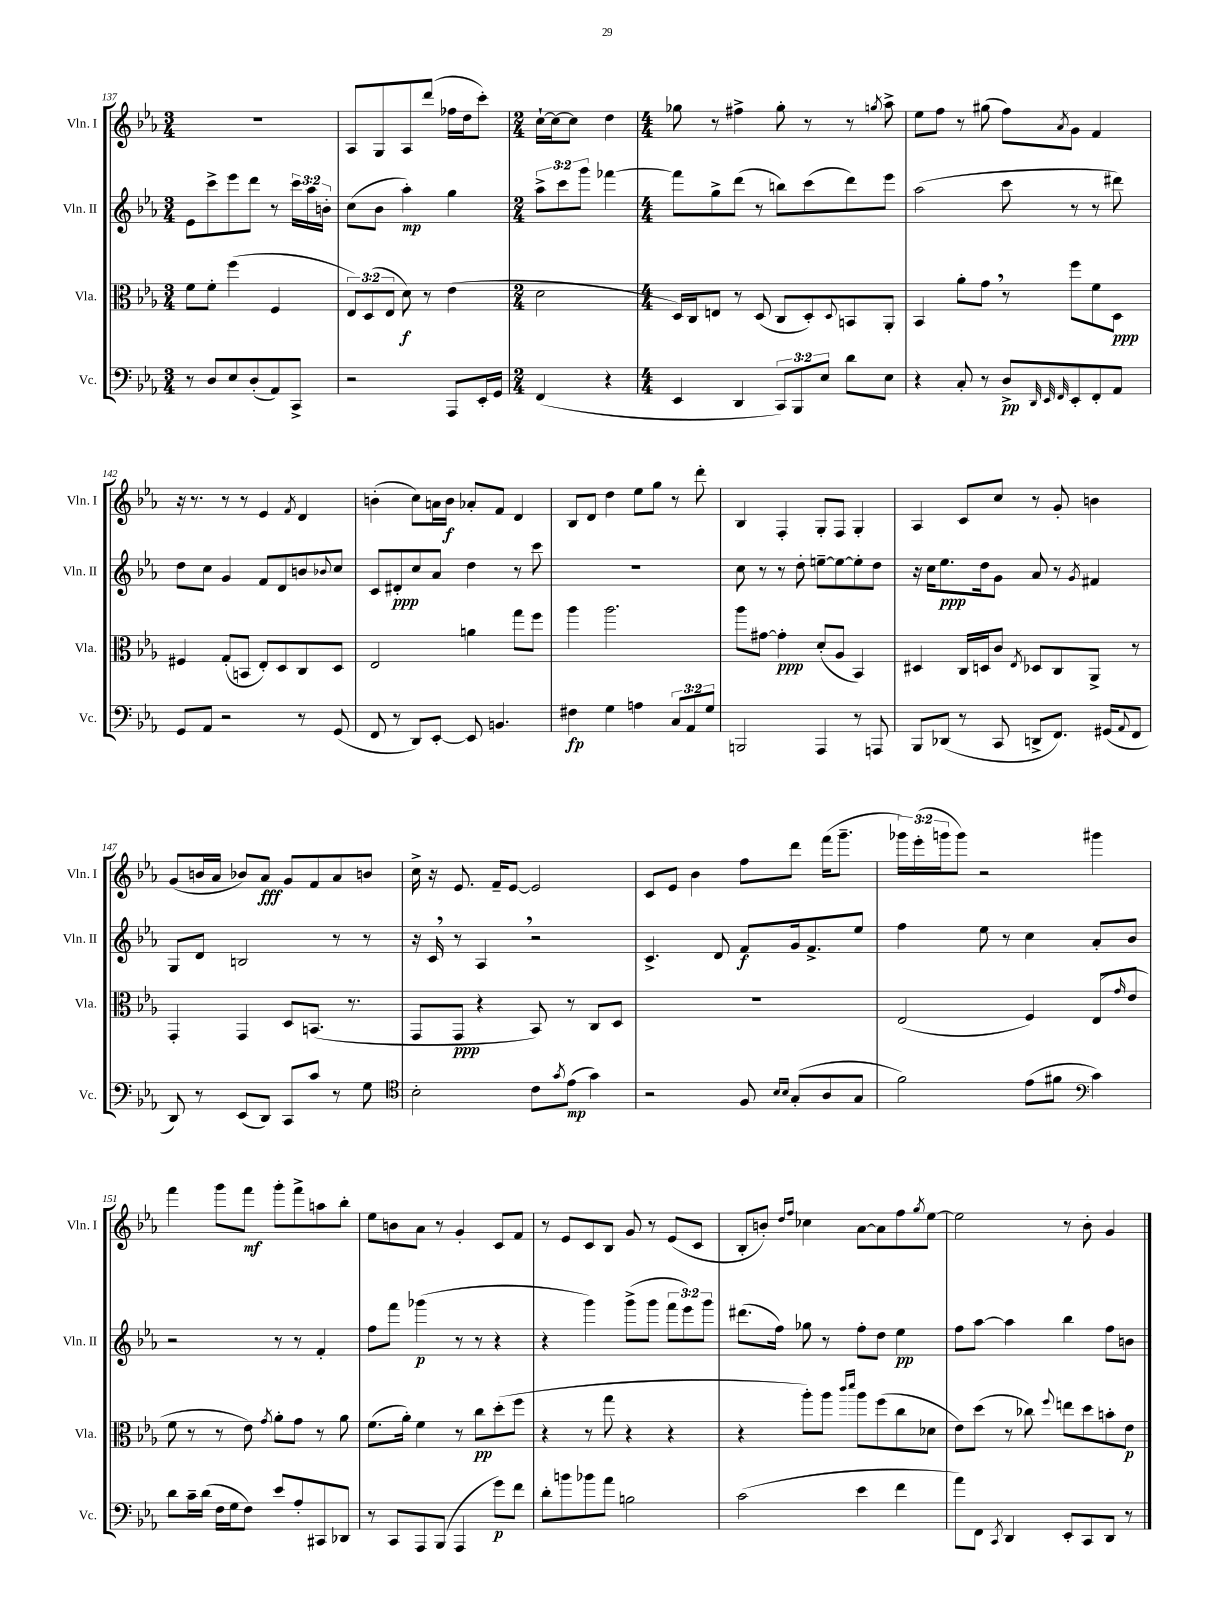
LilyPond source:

<<
\new StaffGroup <<
\new Staff = "s0" \with { instrumentName = "Vln. I" shortInstrumentName = "Vln. I" } {
    \clef treble \key ees \major \numericTimeSignature \time 3/4 \override Staff.TupletNumber.text = #tuplet-number::calc-fraction-text
    R2. |
    aes8 g8 aes8 d'''8( fes''16 d''16 c'''8-.) |
    \numericTimeSignature \time 2/4 c''16~-! c''16~ c''8 d''4 |
    \numericTimeSignature \time 4/4 ges''8 r8 fis''4-> ges''8-. r8 r8 \acciaccatura { g''8 } aes''8-> |
    ees''8 f''8 r8 gis''8( f''8) \acciaccatura { aes'8 } g'8 f'4 |
    r16 r8. r8 r8 ees'4 \acciaccatura { f'8 } d'4 |
    b'4-.( c''8) a'16 b'16\f aes'8-. f'8 d'4 |
    bes8 d'8 d''4 ees''8 g''8 r8 d'''8-. |
    bes4 f4-. g8-. f8 g4-. |
    aes4 c'8 c''8 r8 g'8-. b'4 |
    g'8( b'16 aes'16 bes'8) aes'8\fff g'8 f'8 aes'8 b'8 |
    c''16-> r16 ees'8. f'16-- ees'8~ ees'2 |
    c'8 ees'8 bes'4 f''8 d'''8 f'''16( g'''8.-- |
    \tuplet 3/2 { ges'''16) ees'''16-.( g'''16 } g'''8) r2 gis'''4 |
    f'''4 g'''8 f'''8\mf g'''8-. f'''8-> a''8 bes''8-. |
    ees''8 b'8 aes'8 r8 g'4-. c'8 f'8 |
    r8 ees'8 c'8 bes8 g'8 r8 ees'8( c'8 |
    bes8-. b'8-.) \grace { d''16 f''16 } ces''4 aes'8~ aes'8 f''8 \acciaccatura { g''8 } ees''8~ |
    ees''2 r8 bes'8-. g'4 \bar "|." |
}
\new Staff = "s1" \with { instrumentName = "Vln. II" shortInstrumentName = "Vln. II" } {
    \clef treble \key ees \major \numericTimeSignature \time 3/4 \override Staff.TupletNumber.text = #tuplet-number::calc-fraction-text
    ees'8 c'''8-> ees'''8 d'''8 r8 \tuplet 3/2 { c'''16 aes''16 b'16-. } |
    c''8( bes'8 aes''4-.\mp) g''4 |
    \numericTimeSignature \time 2/4 \tuplet 3/2 { aes''8-> c'''8 g'''8 } fes'''4~ |
    \numericTimeSignature \time 4/4 fes'''8 g''8-> d'''8( r8 b''8) c'''8( d'''8) ees'''8 |
    aes''2( c'''8 r8 r8 dis'''8) |
    d''8 c''8 g'4 f'8 d'8 b'8 \appoggiatura { bes'8 } c''8 |
    c'8 dis'8-.\ppp c''8 aes'8 d''4 r8 c'''8 |
    R1 |
    c''8 r8 r8 d''8-. e''8~-- e''8~ e''8-. d''8 |
    r16 c''16 ees''8.\ppp d''16 g'8 aes'8 r8 \acciaccatura { g'8 } fis'4 |
    g8 d'8 b2 r8 r8 |
    r16 c'16 \breathe r8 aes4 \breathe r2 |
    c'4.-> d'8 f'8\f g'16 f'8.-> ees''8 |
    f''4 ees''8 r8 c''4 aes'8-. bes'8 |
    r2 r8 r8 f'4-. |
    f''8 f'''8 ges'''4\p( r8 r8 r4 |
    r4 g'''4) g'''8->( g'''8 \tuplet 3/2 { f'''8 ees'''8) g'''8 } |
    dis'''8.( f''16) ges''8 r8 f''8-. d''8 ees''4\pp |
    f''8 aes''8~ aes''4 bes''4 f''8 b'8 \bar "|." |
}
\new Staff = "s2" \with { instrumentName = "Vla." shortInstrumentName = "Vla." } {
    \clef alto \key ees \major \numericTimeSignature \time 3/4 \override Staff.TupletNumber.text = #tuplet-number::calc-fraction-text
    f'8 f'8-. f''4( f4 |
    \tuplet 3/2 { ees8) d8( ees8 } d'8\f) r8 ees'4( |
    \numericTimeSignature \time 2/4 d'2 |
    \numericTimeSignature \time 4/4 d16) c16 e8 r8 d8( c8 d8-.) \appoggiatura { d8 } b,8 aes,8-. |
    bes,4 aes'8-. g'8 \breathe r8 f''8 f'8 d8\ppp |
    fis4 g8-.( b,8 ees8-.) d8 c8 d8 |
    ees2 a'4 g''8 f''8 |
    aes''4 aes''2. |
    aes''8 gis'8~ gis'4-.\ppp d'8-.( aes8 bes,4) |
    dis4 c16 d16 c'8 \acciaccatura { ees8 } des8 c8 aes,8-> r8 |
    g,4-. g,4 d8 b,8.( r8. |
    g,8 g,8\ppp r4 bes,8) r8 c8 d8 |
    R1 |
    ees2( f4) ees8( \grace { g'16 } ees'8 |
    f'8 r8 r8 ees'8) \acciaccatura { g'8 } aes'8-. g'8 r8 aes'8 |
    f'8.( aes'16-.) f'4 r8 c''8\pp d''8-.( f''8 |
    r4 r8 g''8 r4 r4 |
    r4 aes''8-.) aes''8 \grace { c'''16 d'''16 } aes''8 f''8( c''8 des'8 |
    ees'8) d''8( r8 ces''8) \appoggiatura { f''8 } e''8 d''8 b'8-. ees'8\p \bar "|." |
}
\new Staff = "s3" \with { instrumentName = "Vc." shortInstrumentName = "Vc." } {
    \clef bass \key ees \major \numericTimeSignature \time 3/4 \override Staff.TupletNumber.text = #tuplet-number::calc-fraction-text
    r8 d8 ees8 d8-.( aes,8) c,8-> |
    r2 aes,,8 ees,16-. g,16 |
    \numericTimeSignature \time 2/4 f,4( r4 |
    \numericTimeSignature \time 4/4 ees,4 d,4 \tuplet 3/2 { c,8) bes,,8 ees8 } d'8 ees8 |
    r4 c8-. r8 d8->\pp \grace { d,32 ees,32 f,32 } ees,8-. f,8-. aes,8 |
    g,8 aes,8 r2 r8 g,8( |
    f,8 r8 d,8) ees,8~-. ees,8 b,4. |
    fis4\fp g4 a4 \tuplet 3/2 { c8 aes,8 g8 } |
    b,,2 aes,,4 r8 a,,8 |
    bes,,8 des,8( r8 c,8 d,8-> f,8.) gis,16( \appoggiatura { aes,8 } f,8 |
    d,8) r8 ees,8( d,8) c,8 c'8 r8 g8 |
    \clef tenor bes2-. c'8 \acciaccatura { g'8 } ees'8\mp( g'4) |
    r2 f8 \grace { bes16 bes16 } g8-.( aes8 g8 |
    f'2) ees'8( fis'8 \clef bass c'4) |
    d'8 c'16-- d'16( f16 g16 f8) ees'8 aes8-. cis,8 des,8 |
    r8 c,8 aes,,8 bes,,8( aes,,4 g'8\p) f'8 |
    d'8-. b'8 bes'8 aes'8 b2 |
    c'2( ees'4 f'4 |
    aes'8) f,8 \acciaccatura { c,8 } d,4 ees,8-. c,8 d,8 r8 \bar "|." |
}
>>
>>
\layout { \context { \Score currentBarNumber = #137 } }
